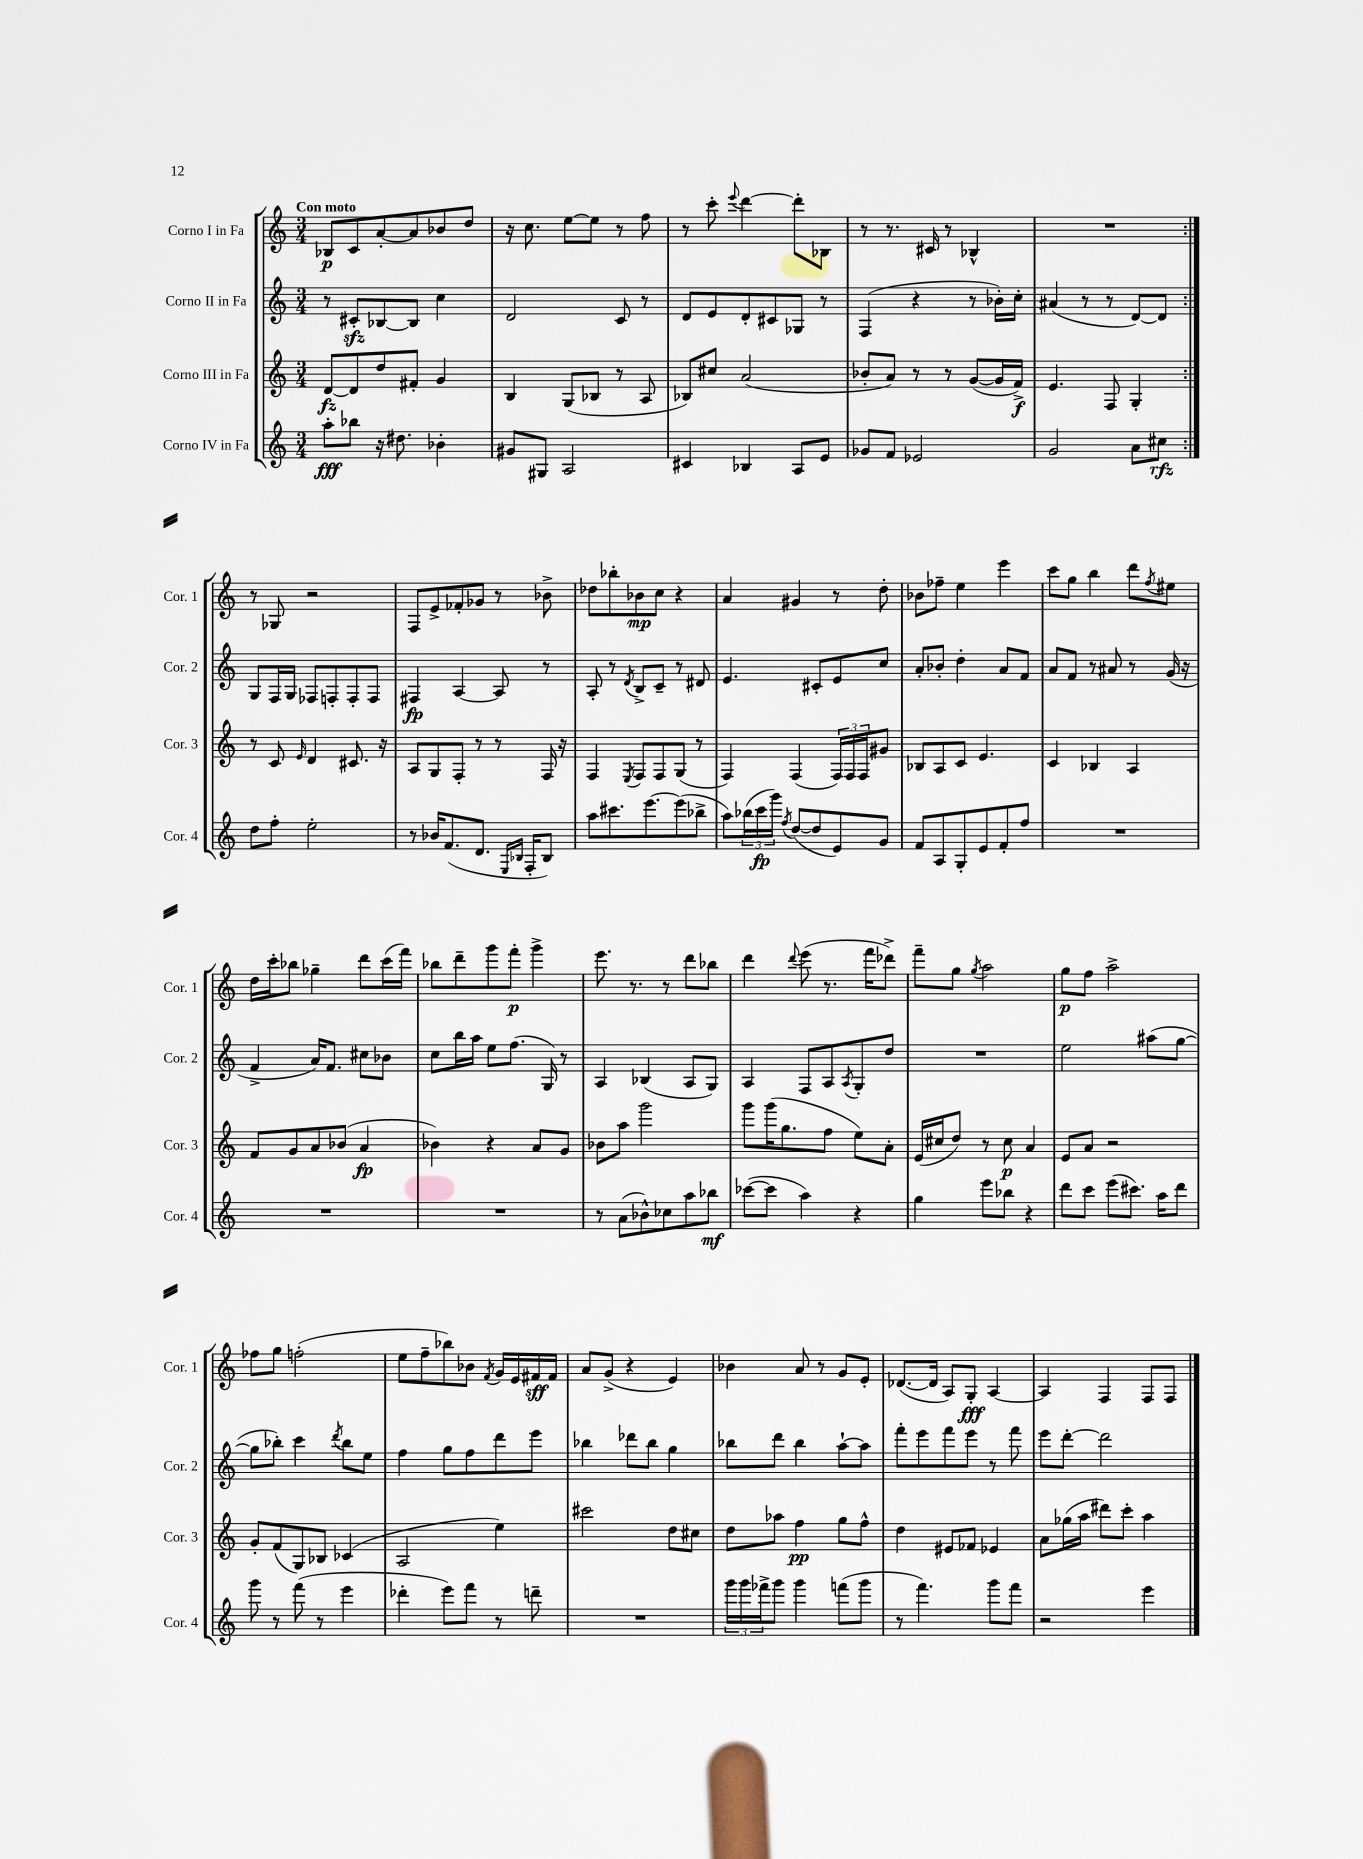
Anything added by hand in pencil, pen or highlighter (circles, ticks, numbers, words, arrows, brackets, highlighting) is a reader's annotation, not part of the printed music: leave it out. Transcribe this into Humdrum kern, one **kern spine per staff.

**kern	**kern	**kern	**kern
*staff4	*staff3	*staff2	*staff1
*clefG2	*clefG2	*clefG2	*clefG2
*k[]	*k[]	*k[]	*k[]
*M3/4	*M3/4	*M3/4	*M3/4
8aa'\L	[8d/L	8r	8B-/L
8bb-\J	8d/]	8c#'/L	8c/
16r	8dd/	[8B-/	[8a'/
8.dd#\	.	.	.
.	8f#'/J	8B-/]J	8a/]
4b-'\	4g/	4cc\	8b-/
.	.	.	8dd/J
=	=	=	=
8g#/L	4B/	2d/	16r
.	.	.	8.cc\
8G#/J	.	.	.
2A/	(8G/L	.	[8ee\L
.	8B-/J	.	8ee\]J
.	8r	8c/	8r
.	8A/	8r	8ff\
=	=	=	=
4c#/	8B-/L)	8d/L	8r
.	8cc#/J	8e/	8ccc'\
.	.	.	8qqeee/
4B-/	(2a/	8d'/	[4ddd\
.	.	8c#/	.
8A/L	.	8G-/J	8ddd'\]L
8e/J	.	8r	8B-\J
=	=	=	=
8g-/L	8b-'/L	(4F/	8r
8f/J	8a/J)	.	8.r
2e-/	8r	4r	.
.	.	.	16c#/
.	8r	.	8r
.	([8g/L	8r	4B-^^/
.	16g/]L	16b-'\LL)	.
.	16f^/JJ)	16cc'\JJ	.
=	=	=	=
2g/	4.e/	(4a#/	2.r
.	.	8r	.
.	8F/	8r	.
8a\L	4G'/	[8d/L)	.
8cc#\J	.	8d/]J	.
=:|!	=:|!	=:|!	=:|!
8dd\L	8r	8G/L	8r
8ff'\J	8c/	16F/L	8G-/
.	.	16G/JJ	.
.	16qqe/	.	.
2ee'\	4d/	8F-/L	2r
.	.	8F'/	.
.	8.c#/	8F'/	.
.	.	8F/J	.
.	16r	.	.
=	=	=	=
8r	8A/L	4F#/	8F/L
16b-/LK	8G/	.	8e^/
(8.f/	.	.	.
.	8F'/J	[4A/	8f-'/
8.d/J	8r	.	8g-/J
.	8r	8A/]	8r
16qqE/LL	.	.	.
16qqB-/JJ	.	.	.
16F'/LK	.	.	.
8B-/J)	16F/	8r	8b-^\
.	16r	.	.
=	=	=	=
8aa\L	4F/	8A'/	8dd-\L
8.ccc#\	.	8r	8bb-'\
.	8qE/	8qd/	.
.	8F/L	8B^/L	8b-\
[8.eee\	.	.	.
.	8F/	8c~/J	8cc\J
(8eee\]	(8G/J	8r	4r
8bb-^\J	8r	8d#/	.
=	=	=	=
8aa\L)	4F/)	4.e/	4a/
(24bb-\L	.	.	.
24ccc\	.	.	.
24ggg\JJ)	.	.	.
8qff/	.	.	.
([8dd/L	(4F/	.	4g#/
8dd/]	.	8c#'/L	.
8e/)	24F/LL)	8e/	8r
.	24F/	.	.
.	24F/J	.	.
8g/J	8g#/J	8cc/J	8dd'\
=	=	=	=
8f/L	8B-/L	8a'/L	8b-\L
8A/	8A/	8b-'/J	8ff-~\J
8G'/	8c/J	4dd'\	4ee\
8e/	4.e/	.	.
8f'/	.	8a/L	4eee\
8ff/J	.	8f/J	.
=	=	=	=
2.r	4c/	8a/L	8ccc\L
.	.	8f/J	8gg\J
.	4B-/	8r	4bb\
.	.	8a#/	.
.	4A/	8r	8ddd\L
.	.	.	8qff/
.	.	(16g/	8ee#\J
.	.	16r	.
=	=	=	=
2.r	8f/L	4f^/	16dd\LL
.	.	.	16ccc'\J
.	8g/	.	8bb-\J
.	8a/	16a/LK)	4gg-~\
.	.	8.f/J	.
.	(8b-/J	.	.
.	4a/	8cc#\L	8ddd\L
.	.	8b-\J	(16ccc\L
.	.	.	16fff\JJ)
=	=	=	=
2.r	4b-\)	8cc\L	8bb-\L
.	.	16bb\L	8ddd~\
.	.	16aa\JJ	.
.	4r	8ee\L	8ggg\
.	.	(8.ff\J	8fff'\J
.	8a/L	.	4ggg^\
.	.	16G/)	.
.	8g/J	8r	.
=	=	=	=
8r	8b-\L	4A/	8.eee\
(8a\L	8aa\J	.	.
.	.	.	8.r
8b-^^\)	2ggg\	(4B-/	.
8cc-\	.	.	8r
8aa\	.	8A/L	8ddd\L
8bb-\J	.	8G/J)	8bb-\J
=	=	=	=
([8ccc-\L	8ggg\L	4A/	4ddd\
8ccc-\]J	(16ggg\K	.	.
.	8.gg\	.	.
.	.	.	8qqddd/
4aa\)	.	8F/L	(8eee\
.	8ff\J	8A/	8.r
.	.	8qA/	.
4r	8ee\L)	8G'/	.
.	.	.	16fff\LK
.	8a'\J	8dd/J	8ddd-^\J)
=	=	=	=
4gg\	(16e/LL	2.r	8fff~\L
.	16cc#/J	.	.
.	8dd/J)	.	8gg\J
.	.	.	8qgg/
8eee\L	8r	.	2aa\
8bb-\J	8cc#\	.	.
4r	4a/	.	.
=	=	=	=
8ddd\L	8e/L	2ee\	8gg\L
8ccc\J	8a/J	.	8ff\J
(8eee\L	2r	.	2aa^\
8.ccc#\J)	.	.	.
.	.	(8aa#\L	.
16aa\LK	.	.	.
8ddd\J	.	[8gg\J	.
=	=	=	=
8ggg\	8g'/L	8gg\]L	8ff-\L
8r	(8f/	8bb-'\J)	8gg\J
(8fff\	8G/)	4ccc\	(2ff'\
8r	8B-/J	.	.
.	.	8qddd/	.
4eee\	(4c-/	8bb-\L	.
.	.	8ee\J	.
=	=	=	=
4ddd-'\	2A/	4ff\	8ee\L
.	.	.	8ff~\
8eee\L)	.	8gg\L	8bb-\)
8fff\J	.	8ff\	8b-\J
.	.	.	8qf/
8r	4ee\)	8ddd\	16g/LL
.	.	.	16e/
8ddd~\	.	8eee\J	16f#/
.	.	.	16f#/JJ
=	=	=	=
2.r	2ccc#\	4bb-\	8a/L
.	.	.	(8g^/J
.	.	8ddd-\L	4r
.	.	8bb-\J	.
.	8dd\L	4gg\	4e/)
.	8cc#\J	.	.
=	=	=	=
24ggg\LL	8dd\L	8bb-\L	4b-\
24ggg\	.	.	.
24fff-^\J	.	.	.
8ggg\J	8aa-\J	8ddd\J	.
4ggg\	4ff\	4bb-\	8a/
.	.	.	8r
(8fff\L	8gg\L	[8aa`\L	8g/L
8ggg\J	8ff^^\J	8aa\]J	8e'/J
=	=	=	=
8r	4dd\	8fff'\L	([8.d-/L
4.fff\)	.	8eee\	.
.	.	.	16d-/]Jk
.	8e#/L	8fff\	8A/L)
.	8f-/J	8eee\J	8G'/J
8ggg\L	4e-/	8r	[4A/
8fff\J	.	8fff\	.
=	=	=	=
2r	8a\L	8eee\L	4A/]
.	(16gg-\L	[8ddd'\J	.
.	16aa\JJ	.	.
.	8ddd#\L)	2ddd\]	4F/
.	8ccc'\J	.	.
4eee\	4aa\	.	8F/L
.	.	.	8F/J
==	==	==	==
*-	*-	*-	*-
